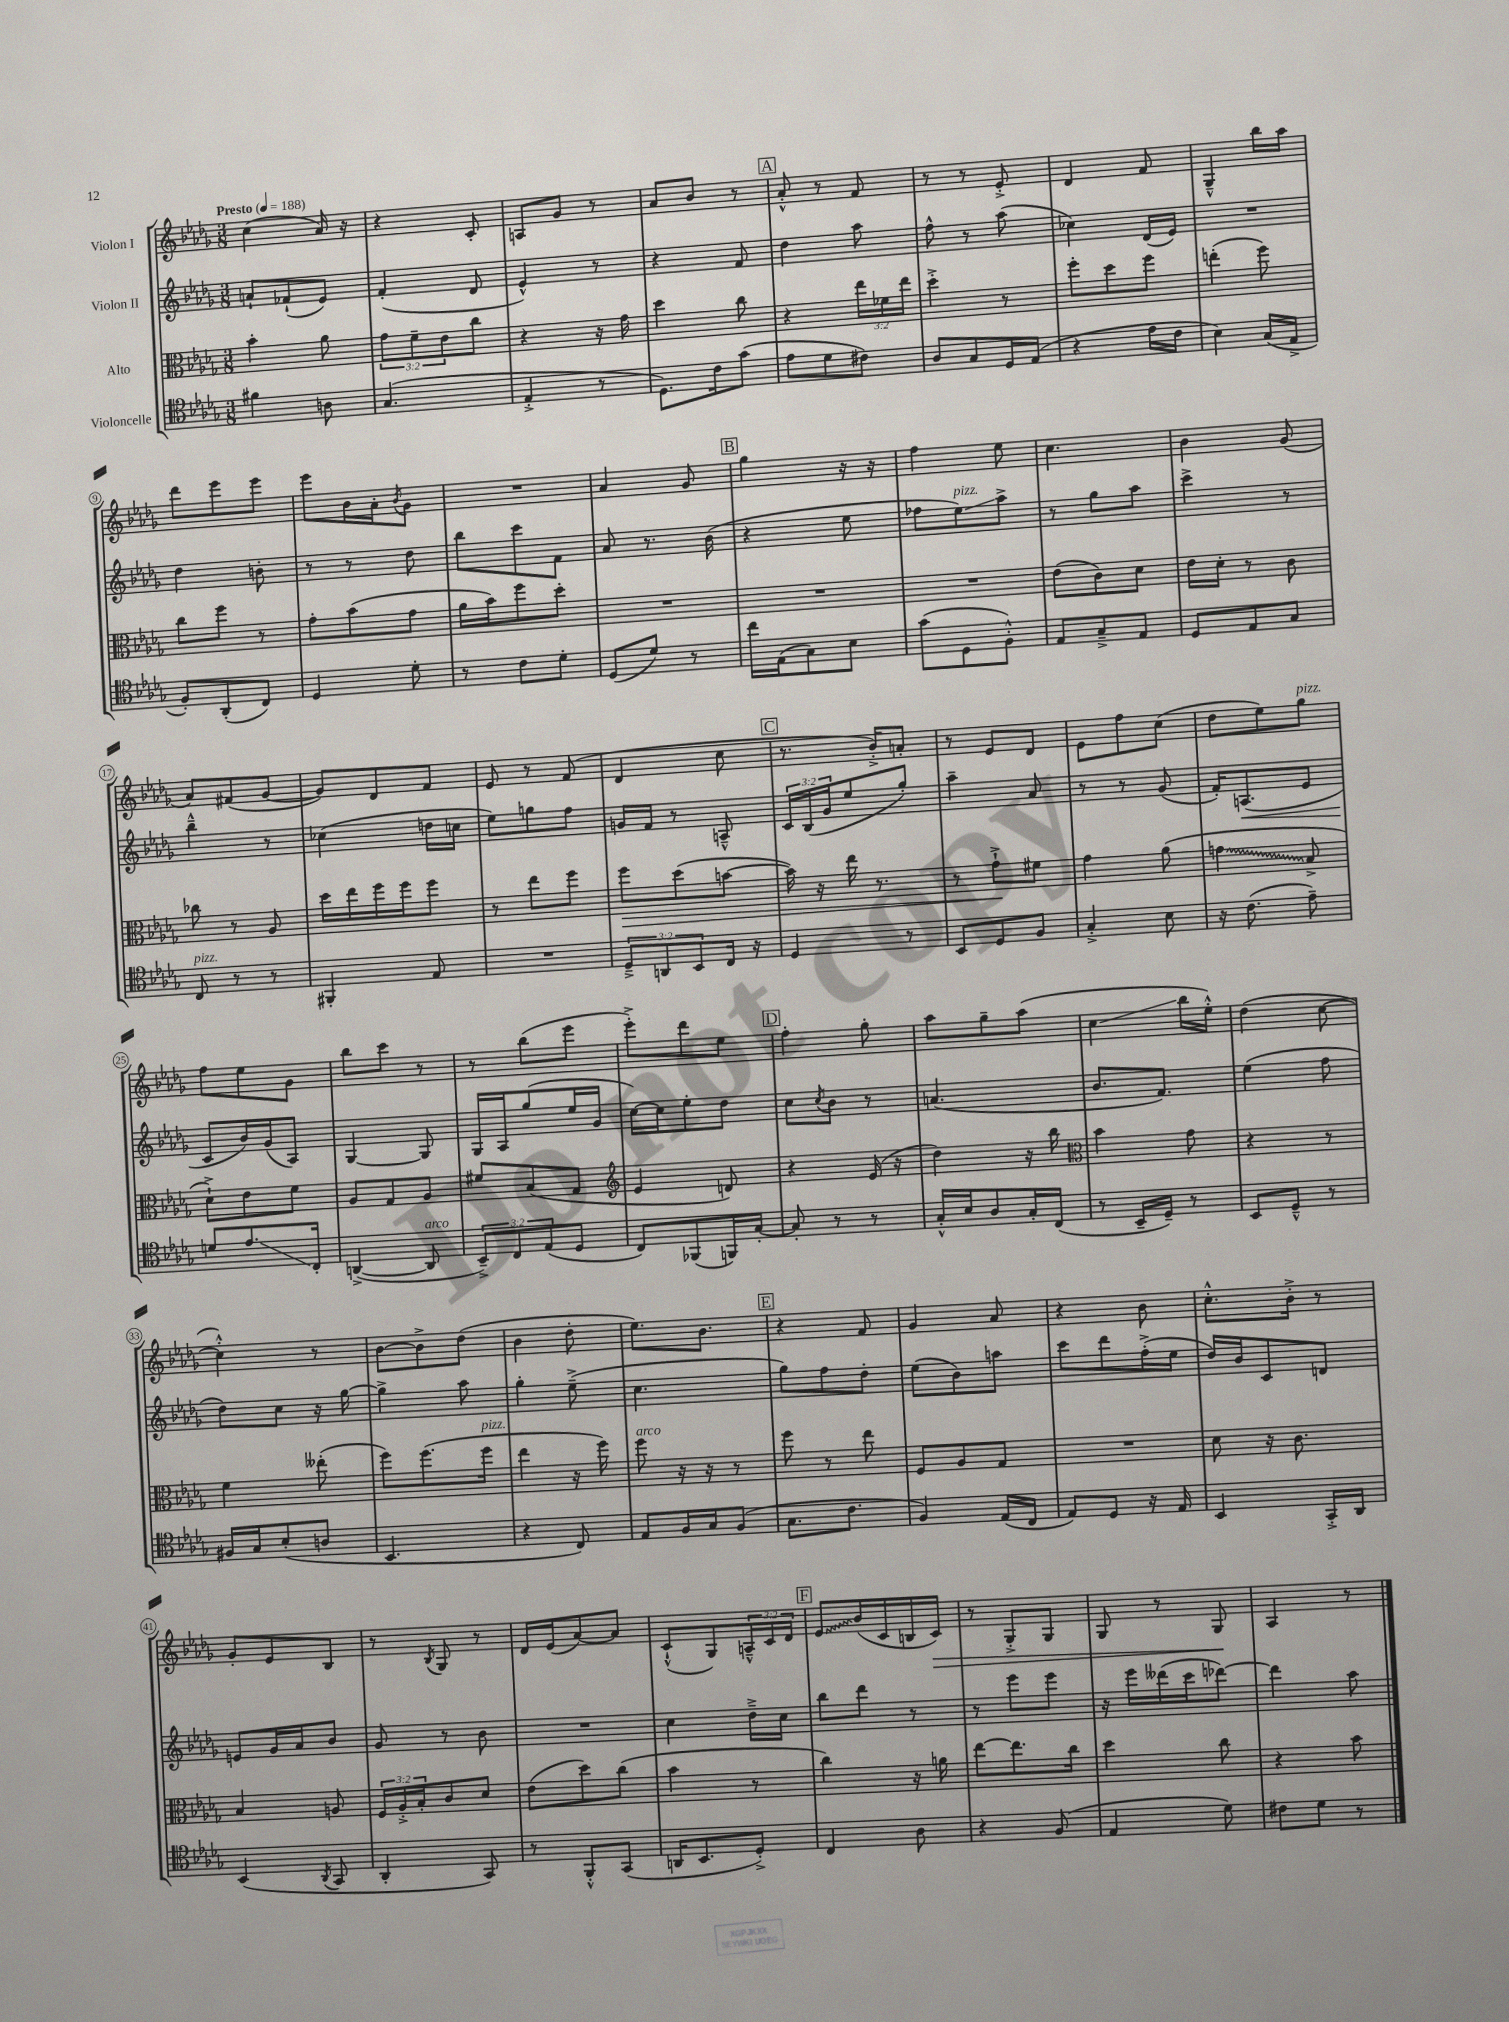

**kern	**kern	**kern	**kern
*staff4	*staff3	*staff2	*staff1
*clefC4	*clefC3	*clefG2	*clefG2
*k[b-e-a-d-g-]	*k[b-e-a-d-g-]	*k[b-e-a-d-g-]	*k[b-e-a-d-g-]
*M3/8	*M3/8	*M3/8	*M3/8
*MM188	*MM188	*MM188	*MM188
4f#	4b-'	8a`	(4cc
.	.	(8f-`	.
8A	8a-	8e-)	16a-)
.	.	.	16r
=	=	=	=
(4.G-	12g-	(4f'	4r
.	12f~	.	.
.	12e-	.	.
.	8cc	8d-	8c'
=	=	=	=
4E-'^	4r	4e-^^)	8A
.	.	.	8g-
8r	16r	8r	8r
.	16g-	.	.
=	=	=	=
8.D-)	4dd-	4r	8a-
.	.	.	8b-
16c	.	.	.
(8g-	8cc	8f	8r
=	=	=	=
8e-	4r	4dd-	8a-'^^
8d-	.	.	8r
8c#)	24ee-	8aa-	8f
.	24f-	.	.
.	24ee-	.	.
=	=	=	=
8A-	4dd-'^	8ff^^	8r
8G-	.	8r	8r
16D-	8r	(8aa-	8e-'^
(16E-	.	.	.
=	=	=	=
4r	8ff'	4cc-)	4d-
.	8dd-	.	.
16e-	8ff	(16d-	8f
16c	.	16e-)	.
=	=	=	=
4B-)	(4ee'	4.r	4G-~^^
(16G-	8ff)	.	16bb-
16E-^	.	.	16aa-
=	=	=	=
8F')	8cc	4dd-	8ddd-
(8AA-'	8ff	.	8eee-
8C)	8r	8b'	8eee-
=	=	=	=
4D-	8g-'	8r	8eee-
.	(8b-	8r	16b-
.	.	.	16a-'
.	.	.	8qb-
8d-'	8g-	8dd-	8g-
=	=	=	=
8r	16a-	8bb-	4.r
.	16b-)	.	.
8c	8ff	8ccc	.
8d-'	8dd-'	8f	.
=	=	=	=
(8D-	4.r	8a-	4a-
8d-)	.	8.r	.
8r	.	.	8g-
.	.	(16b-	.
=	=	=	=
16cc	4.r	4r	4gg-
(16E-	.	.	.
8G-)	.	.	.
8B-	.	8ee-	16r
.	.	.	16r
=	=	=	=
(8g-	4.r	8ff-	4ff
8D-	.	8ee-)	.
8F'^^)	.	8aa-^	8ee-
=	=	=	=
8E-	(8e-	8r	4.cc
8G-~^	8c)	8gg-	.
8E-	8d-	8aa-	.
=	=	=	=
8D-	16e-	4ccc^	4b-
.	16d-'	.	.
8E-	8r	.	.
8G-	8c	8r	(8g-
=	=	=	=
8C	8cc-	4bb-~^^	8a-)
8r	8r	.	(8f#
8r	8A-	8r	[8g-
=	=	=	=
4FF#'	16dd-	(4cc-	8g-])
.	16ee-	.	.
.	16ff	.	8d-
.	16ff	.	.
8E-	8ff	16dd	8f
.	.	16cc	.
=	=	=	=
4.r	8r	8ee-)	8e-
.	8ee-	8gg	8r
.	8ff	8ff	(8f
=	=	=	=
12D-~^	8ff	16g	4d-
.	.	16f	.
12AA	.	.	.
.	(8dd-	8r	.
12BB-	.	.	.
16C	[8b	8A~^^	8cc
16r	.	.	.
=	=	=	=
4D-	16b])	24c	8.r
.	.	(24B-	.
.	16r	.	.
.	.	24g-	.
.	16ee-	8ee-	.
.	8.r	.	16b-'^)
8r	.	8gg-')	8a'
=	=	=	=
8BB-	8r	4aa-~	8r
8D-	8g-`^	.	8e-
8F	8f#	8a-	8d-
=	=	=	=
4G-'^	4g-	8r	8e-
.	.	8r	8ff
8B-	(8a-	(8g-	(8cc
=	=	=	=
16r	4g	16f')	8dd-
(8.c	.	(8.A	.
.	.	.	8ee-)
8e-~)	8B-^	8e-	8gg-
=	=	=	=
8d	8d-`^)	8c	8ff
8.e-	8e-	16b-)	8ee-
.	.	(16g-	.
.	8f	8A-)	8g-
16C'	.	.	.
=	=	=	=
([4AA^	8A-	[4G-	8bb-
.	8G-	.	8ccc
8AA]	8A-	8G-]	8r
=	=	=	=
12BB-~^)	8f#	16G-	8r
.	.	16A-	.
12C	.	.	.
.	(8B-	(8gg-	(8bb-
(12E-	.	.	.
8D-	8G-	16ee-	8eee-
.	.	16g-	.
=	=	=	=
*	*clefG2	*	*
8C)	4e-	[16cc)	8eee-'^)
.	.	16cc]	.
(8FF-	.	8ee-'	8ddd-
16FF)	8d)	8dd-	8ee-
[16G-'	.	.	.
=	=	=	=
8G-']	4r	8cc	4ff'
.	.	8qcc	.
8r	.	8b-	.
8r	(16e-	8r	8gg-'
.	16r	.	.
=	=	=	=
16G-'^^	4dd-)	(4.a	8aa-
16B-	.	.	.
8A-	.	.	8gg-~
16G-'	16r	.	(8aa-
(16C	16bb-	.	.
=	=	=	=
*	*clefC3	*	*
8r	4b-	8.b-	4cc
16BB-~	.	.	.
16D-~)	.	8.f)	.
8r	8g-	.	16bb-
.	.	.	16ee-'^^)
=	=	=	=
8BB-	4r	(4ee-	(4dd-
8D-~^^	.	.	.
8r	8r	8ff	[8cc
=	=	=	=
16F#	4f	8dd-)	4cc'^^])
16G-	.	.	.
(8B-'	.	8cc	.
8A	(8ee--'	16r	8r
.	.	[16gg-	.
=	=	=	=
4.BB-	8ff)	4gg-^]	[8b-
.	(8.ff	.	8b-^]
.	.	8aa-	(8dd-
.	16ff	.	.
=	=	=	=
4r	4ee-	4gg-'	4b-
8C)	16r	(8ee-~^	8dd-'
.	16ff)	.	.
=	=	=	=
8E-	8ff	4.cc	8.ee-)
16F	16r	.	.
16G-	16r	.	8.b-
(8F	8r	.	.
=	=	=	=
8.G-	8ff	8gg-)	4r
.	8r	8ff	.
8.c	.	.	.
.	8ee-	8dd-'	8f
=	=	=	=
4F)	8F	(8ee-	4g-
.	8A-	8b-)	.
(16E-	8G-	8aa	8a-
16C	.	.	.
=	=	=	=
8E-)	4.r	8ccc	4r
8D-	.	8ddd-	.
16r	.	(16ff'^	8b-
16E-	.	16ee-	.
=	=	=	=
4BB-	8d-	16dd-)	8.cc'^^
.	.	16b-	.
.	16r	8c	.
.	8.c	.	16b-'^
16GG-'^	.	8d	8r
16AA-	.	.	.
=	=	=	=
(4BB-	4B-	8e	8g-'
.	.	16g-	8e-
.	.	16a-	.
8qAA-	.	.	.
8GG-	8A	8b-	8B-
=	=	=	=
4AA-'	24F	8g-	8r
.	24A-'^	.	.
.	24B-'	.	.
.	.	.	8qB-
.	8c	8r	8G-
8GG-)	8d-	8b-	8r
=	=	=	=
8r	(8e-	4.r	16d-
.	.	.	(16e-
8FF'^^	8dd-)	.	[8a-)
(8GG-	(8cc	.	8a-]
=	=	=	=
16AA	4b-	4cc	(8c`^^
8.BB-	.	.	.
.	.	.	8G-)
8D-'^)	8r	16dd-~^	24A~^^
.	.	.	24c
.	.	16cc	.
.	.	.	24d-
=	=	=	=
4C	4cc)	8bb-	8e-
.	.	8ddd-	(16b-
.	.	.	16c
8A-	16r	8r	16B
.	16a	.	16c)
=	=	=	=
4r	[8ee-	8r	8r
.	8.ee-]	8eee-	8G-'^
(8F	.	8eee-	8G-
.	16cc	.	.
=	=	=	=
4E-	4dd-	16r	8G-
.	.	16eee-	.
.	.	(16ddd--	8r
.	.	16ccc	.
8d-)	8cc	[8ddd-)	8G-
=	=	=	=
8c#	4r	4ddd-]	4A-
8d-	.	.	.
8r	8b-	8aa-	8r
==	==	==	==
*-	*-	*-	*-
